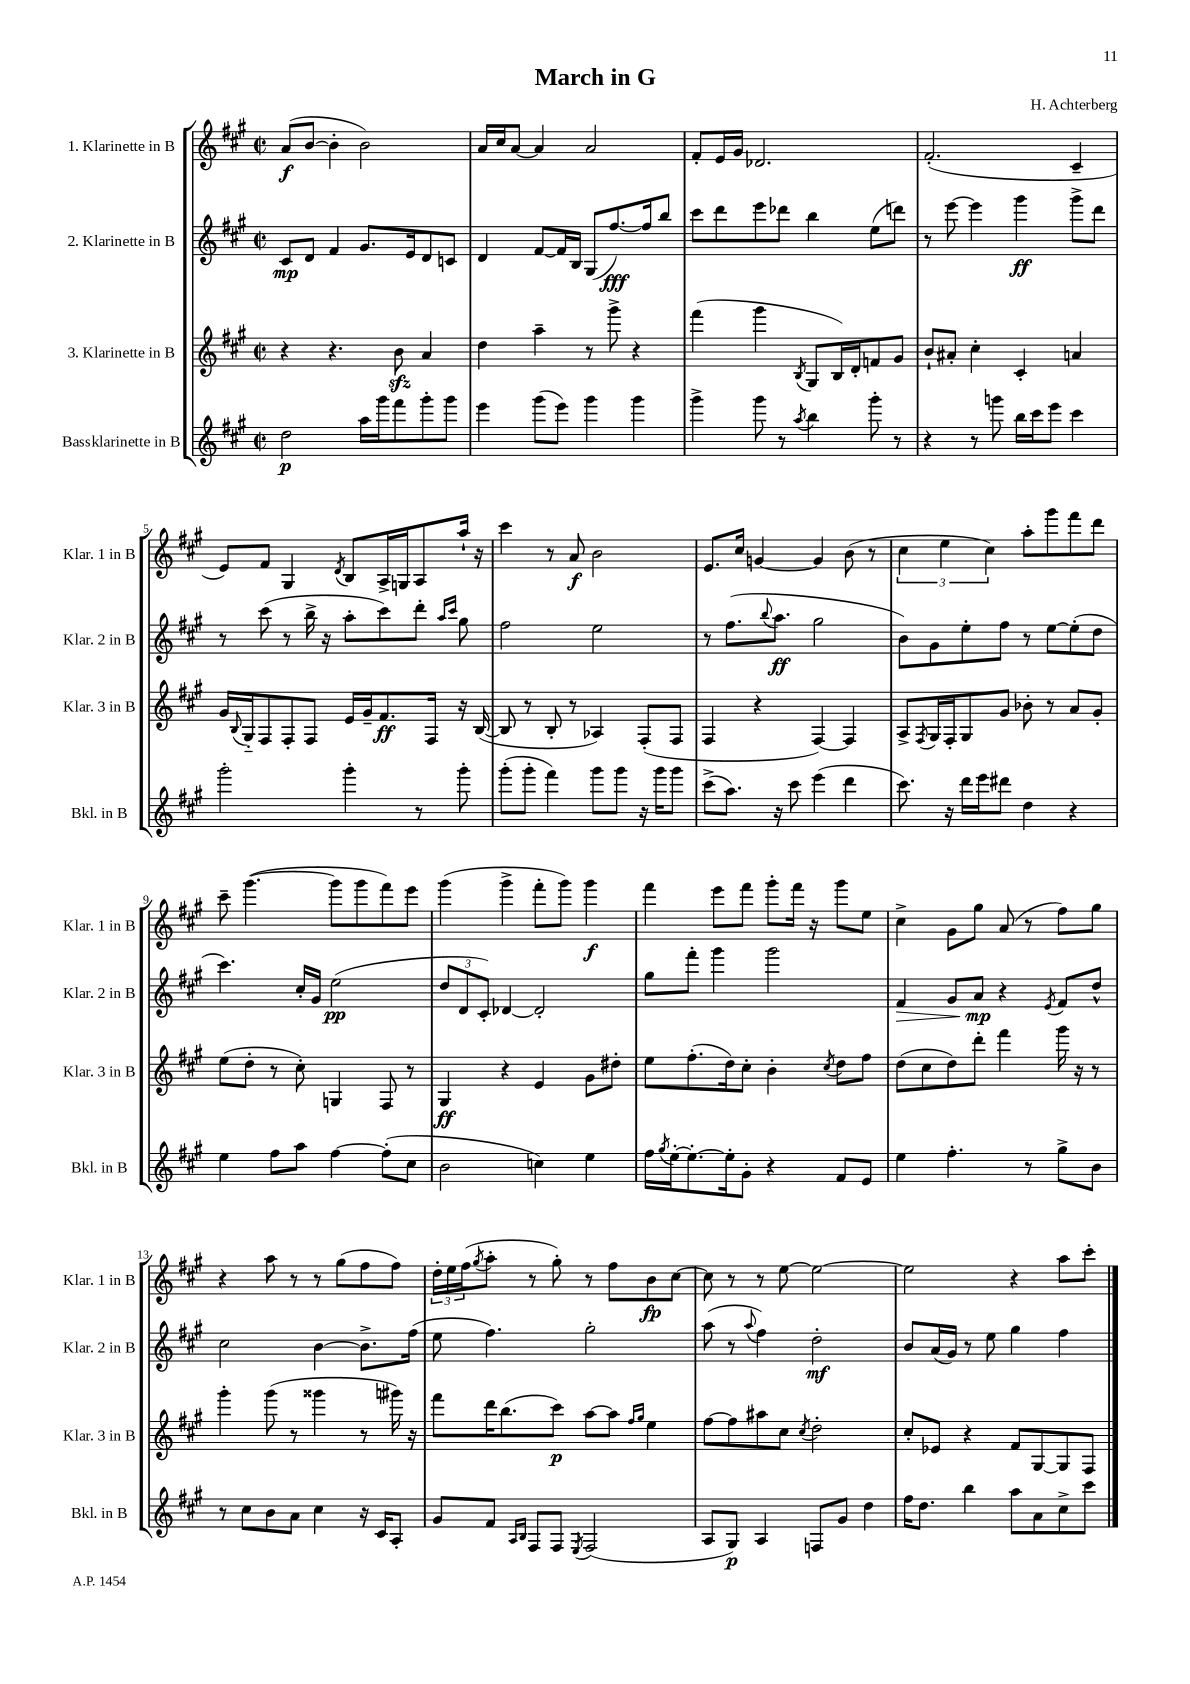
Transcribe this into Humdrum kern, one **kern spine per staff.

**kern	**dynam	**kern	**dynam	**kern	**dynam	**kern	**dynam
*part4	*part4	*part3	*part3	*part2	*part2	*part1	*part1
*staff4	*staff4	*staff3	*staff3	*staff2	*staff2	*staff1	*staff1
*I"Bassklarinette in B	*	*I"3. Klarinette in B	*	*I"2. Klarinette in B	*	*I"1. Klarinette in B	*
*I'Bkl. in B	*	*I'Klar. 3 in B	*	*I'Klar. 2 in B	*	*I'Klar. 1 in B	*
*clefG2	*	*clefG2	*	*clefG2	*	*clefG2	*
*k[f#c#g#]	*	*k[f#c#g#]	*	*k[f#c#g#]	*	*k[f#c#g#]	*
*M2/2	*	*M2/2	*	*M2/2	*	*M2/2	*
*met(c|)	*	*met(c|)	*	*met(c|)	*	*met(c|)	*
=1	=1	=1	=1	=1	=1	=1	=1
2dd\	p	4r	.	8c#/L	mp	(8a/L	f
.	.	.	.	8d/J	.	[8b/J	.
.	.	4.r	.	4f#/	.	4b'\]	.
16aa\LL	.	.	.	8.g#/L	.	2b\)	.
16ggg#\J	.	.	.	.	.	.	.
8fff#\	.	8bzz\	.	.	.	.	.
.	.	.	.	16e/k	.	.	.
8ggg#'\	.	4a/	.	8d/	.	.	.
8ggg#\J	.	.	.	8cn/J	.	.	.
=2	=2	=2	=2	=2	=2	=2	=2
4eee\	.	4dd\	.	4d/	.	16a/LL	.
.	.	.	.	.	.	16cc#/J	.
.	.	.	.	.	.	[8a/J	.
(8ggg#\L	.	4aa~\	.	[8f#/L	.	4a/]	.
8eee\J)	.	.	.	16f#/L]	.	.	.
.	.	.	.	16B/JJ	.	.	.
4ggg#\	.	8r	.	(8G#/L	.	2a/	.
.	.	8ggg#^\	.	[8.ff#/)	fff	.	.
4ggg#\	.	4r	.	.	.	.	.
.	.	.	.	16ff#/k]	.	.	.
.	.	.	.	8bb/J	.	.	.
=3	=3	=3	=3	=3	=3	=3	=3
4ggg#^\	.	(4fff#\	.	8ccc#\L	.	8f#'/L	.
.	.	.	.	8ddd\	.	16e/L	.
.	.	.	.	.	.	16g#/JJ	.
8ggg#\	.	4ggg#\	.	8eee\	.	2.d-X/	.
8r	.	.	.	8ddd-X\J	.	.	.
8qaa/	.	8qB/	.	.	.	.	.
4bb\	.	8G#/L	.	4bb\	.	.	.
.	.	16B/L)	.	.	.	.	.
.	.	16d'/J	.	.	.	.	.
8ggg#'\	.	8fn/	.	(8ee\L	.	.	.
8r	.	8g#/J	.	8dddn\J)	.	.	.
=4	=4	=4	=4	=4	=4	=4	=4
4r	.	8b`/L	.	8r	.	(2.f#'/	.
.	.	8a#X'/J	.	[8eee\	.	.	.
8r	.	4cc#'\	.	4eee\]	.	.	.
8gggn\	.	.	.	.	.	.	.
16bb\LL	.	4c#'/	.	4ggg#\	ff	.	.
16ccc#\J	.	.	.	.	.	.	.
8eee\J	.	.	.	.	.	.	.
4ccc#\	.	4an/	.	8ggg#^\L	.	4c#~/	.
.	.	.	.	8ddd\J	.	.	.
!!LO:LB:g=z
=5	=5	=5	=5	=5	=5	=5	=5
2ggg#'\	.	16g#/LL	.	8r	.	8e/L)	.
.	.	8qqB/	.	.	.	.	.
.	.	16G#/J	.	.	.	.	.
.	.	8F#/	.	(8ccc#\	.	8f#/J	.
.	.	8F#'/	.	8r	.	4G#/	.
.	.	8F#/J	.	16bb^\	.	.	.
.	.	.	.	16r	.	.	.
.	.	.	.	.	.	8qd/	.
4ggg#'\	.	16e/LL	.	8aa'\L	.	8B/L	.
.	.	16g#~/J	.	.	.	.	.
.	.	8.f#/	ff	8ccc#\)	.	16A^/L	.
.	.	.	.	.	.	16Gn/J	.
8r	.	.	.	8ddd'\J	.	8A/	.
.	.	16F#/Jk	.	.	.	.	.
.	.	.	.	16qqaa/LL	.	.	.
.	.	.	.	16qqccc#/JJ	.	.	.
8ggg#'\	.	16r	.	8gg#\	.	16aa`/Jk	.
.	.	([16B/	.	.	.	16r	.
=6	=6	=6	=6	=6	=6	=6	=6
(8ggg#'\L	.	8B/]	.	2ff#\	.	4ccc#\	.
8ggg#'\J	.	8r	.	.	.	.	.
4fff#\)	.	8B'/	.	.	.	8r	.
.	.	8r	.	.	.	8a/	f
8ggg#\L	.	4A-X/)	.	2ee\	.	2b\	.
8ggg#\J	.	.	.	.	.	.	.
16r	.	(8F#'/L	.	.	.	.	.
16ggg#\KL	.	.	.	.	.	.	.
8ggg#\J	.	8F#/J	.	.	.	.	.
=7	=7	=7	=7	=7	=7	=7	=7
(8ccc#^\L	.	4F#/	.	8r	.	8.e/L	.
8.aa\J)	.	.	.	(8.ff#\L	.	.	.
.	.	.	.	.	.	16cc#/Jk	.
.	.	4r	.	.	.	[4gn/	.
.	.	.	.	8qqbb/	.	.	.
16r	.	.	.	8.aa\J	ff	.	.
8ccc#\	.	.	.	.	.	.	.
(4eee\	.	[4F#/)	.	2gg#\	.	4g/]	.
4ddd\	.	4F#/]	.	.	.	(8b\	.
.	.	.	.	.	.	8r	.
=8	=8	=8	=8	=8	=8	=8	=8
8.ccc#\)	.	8A^/L	.	8b\L)	.	6cc#\	.
.	.	8qF#/	.	.	.	.	.
.	.	16G#/L	.	8g#\	.	.	.
.	.	.	.	.	.	6ee\	.
16r	.	16F#'/J	.	.	.	.	.
16ddd\LL	.	8G#/	.	8ee'\	.	.	.
16eee\J	.	.	.	.	.	.	.
.	.	.	.	.	.	6cc#\)	.
8ddd#X\J	.	8g#/J	.	8ff#\J	.	.	.
4dd\	.	8b-X'\	.	8r	.	8aa'\L	.
.	.	8r	.	[8ee\L	.	8ggg#\	.
4r	.	8a/L	.	(8ee'\]	.	8fff#\	.
.	.	8g#'/J	.	8dd\J	.	8ddd\J	.
!!LO:LB:g=z
=9	=9	=9	=9	=9	=9	=9	=9
4ee\	.	(8ee\L	.	4.ccc#\)	.	8ccc#~\	.
.	.	8dd'\J	.	.	.	([4.ggg#\	.
8ff#\L	.	8r	.	.	.	.	.
8aa\J	.	8cc#'\)	.	16cc#'/LL	.	.	.
.	.	.	.	16g#/JJ	.	.	.
[4ff#\	.	4Gn/	.	(2ee\	pp	8ggg#\L]	.
.	.	.	.	.	.	8ggg#\	.
(8ff#'\L]	.	8F#/	.	.	.	8fff#\)	.
8cc#\J	.	8r	.	.	.	8eee\J	.
=10	=10	=10	=10	=10	=10	=10	=10
2b\	.	4G#/	ff	12dd/L	.	(4ggg#\	.
.	.	.	.	12d/	.	.	.
.	.	.	.	12c#'/J)	.	.	.
.	.	4r	.	[4d-X/	.	4ggg#^\	.
4ccn\)	.	4e/	.	2d-'/]	.	8fff#'\L	.
.	.	.	.	.	.	8ggg#\J)	.
4ee\	.	8g#\L	.	.	.	4ggg#\	f
.	.	8dd#X'\J	.	.	.	.	.
=11	=11	=11	=11	=11	=11	=11	=11
16ff#\LL	.	8ee\L	.	8gg#\L	.	4fff#\	.
8qgg#/	.	.	.	.	.	.	.
[16ee'\J	.	.	.	.	.	.	.
8.ee'\_	.	(8.ff#'\	.	8fff#'\J	.	.	.
.	.	.	.	4ggg#\	.	8eee\L	.
16ee'\k]	.	16dd\k)	.	.	.	.	.
8g#'\J	.	8cc#'\J	.	.	.	8fff#\J	.
4r	.	4b'\	.	2ggg#\	.	8ggg#'\L	.
.	.	.	.	.	.	16fff#\Jk	.
.	.	.	.	.	.	16r	.
.	.	8qcc#/	.	.	.	.	.
8f#/L	.	8dd\L	.	.	.	8ggg#\L	.
8e/J	.	8ff#\J	.	.	.	8ee\J	.
=12	=12	=12	=12	=12	=12	=12	=12
!	!	!	!	!	!LO:HP:b	!	!
4ee\	.	(8dd\L	.	4f#/	>	4cc#^\	.
.	.	8cc#\	.	.	.	.	.
4.ff#'\	.	8dd\)	.	8g#/L	.	8g#\L	.
.	.	8ddd'\J	.	8a/J	mp	8gg#\J	.
.	.	4fff#\	.	4r	]	(8a/	.
8r	.	.	.	.	.	8r	.
.	.	.	.	8qe/	.	.	.
8gg#^\L	.	16ggg#\	.	8f#/L	.	8ff#\L)	.
.	.	16r	.	.	.	.	.
8b\J	.	8r	.	8dd^^/J	.	8gg#\J	.
!!LO:LB:g=z
=13	=13	=13	=13	=13	=13	=13	=13
8r	.	4ggg#'\	.	2cc#\	.	4r	.
8cc#\L	.	.	.	.	.	.	.
8b\	.	(8ggg#\	.	.	.	8aa\	.
8a\J	.	8r	.	.	.	8r	.
4cc#\	.	4ggg##X\	.	[4b\	.	8r	.
.	.	.	.	.	.	(8gg#\L	.
16r	.	8r	.	8.b^\L]	.	8ff#\	.
16c#/KL	.	.	.	.	.	.	.
8A'/J	.	16ggg#X\)	.	.	.	8ff#\J)	.
.	.	16r	.	(16ff#\Jk	.	.	.
=14	=14	=14	=14	=14	=14	=14	=14
8g#/L	.	8fff#\L	.	8ee\	.	24dd'\LL	.
.	.	.	.	.	.	24ee\	.
.	.	.	.	.	.	(24ff#\J	.
.	.	.	.	.	.	8qgg#/	.
8f#/J	.	16ddd\K	.	4.ff#\)	.	8aa'\J	.
.	.	(8.bb\	.	.	.	.	.
16qqA/LL	.	.	.	.	.	.	.
16qqB/JJ	.	.	.	.	.	.	.
8F#/L	.	.	.	.	.	8r	.
8F#/J	.	8ccc#\J)	p	.	.	8gg#'\)	.
8qE/	.	.	.	.	.	.	.
(2F#/	.	[8aa\L	.	2gg#'\	.	8r	.
.	.	8aa\J]	.	.	.	8ff#\L	.
.	.	16qqff#/LL	.	.	.	.	.
.	.	16qqgg#/JJ	.	.	.	.	.
.	.	4ee\	.	.	.	8b\	fp
.	.	.	.	.	.	[8cc#\J	.
=15	=15	=15	=15	=15	=15	=15	=15
8A/L	.	[8ff#\L	.	(8aa\	.	8cc#\]	.
8G#/J)	p	8ff#\]	.	8r	.	8r	.
.	.	.	.	8qqaa/	.	.	.
4A/	.	8aa#X\	.	4ff#\)	.	8r	.
.	.	8cc#\J	.	.	.	[8ee\	.
.	.	8qcc#/	.	.	.	.	.
8Fn/L	.	2dd'\	.	2dd'\	mf	2ee\_	.
8g#/J	.	.	.	.	.	.	.
4dd\	.	.	.	.	.	.	.
=16	=16	=16	=16	=16	=16	=16	=16
16ff#\KL	.	8cc#'/L	.	8b/L	.	2ee\]	.
8.dd\J	.	.	.	.	.	.	.
.	.	8e-X/J	.	(16a/L	.	.	.
.	.	.	.	16g#/JJ)	.	.	.
4bb\	.	4r	.	8r	.	.	.
.	.	.	.	8ee\	.	.	.
8aa\L	.	8f#/L	.	4gg#\	.	4r	.
8a\	.	[8G#/	.	.	.	.	.
8cc#^\	.	8G#/]	.	4ff#\	.	8aa\L	.
8ccc#\J	.	8F#/J	.	.	.	8ccc#'\J	.
==	==	==	==	==	==	==	==
*-	*-	*-	*-	*-	*-	*-	*-
